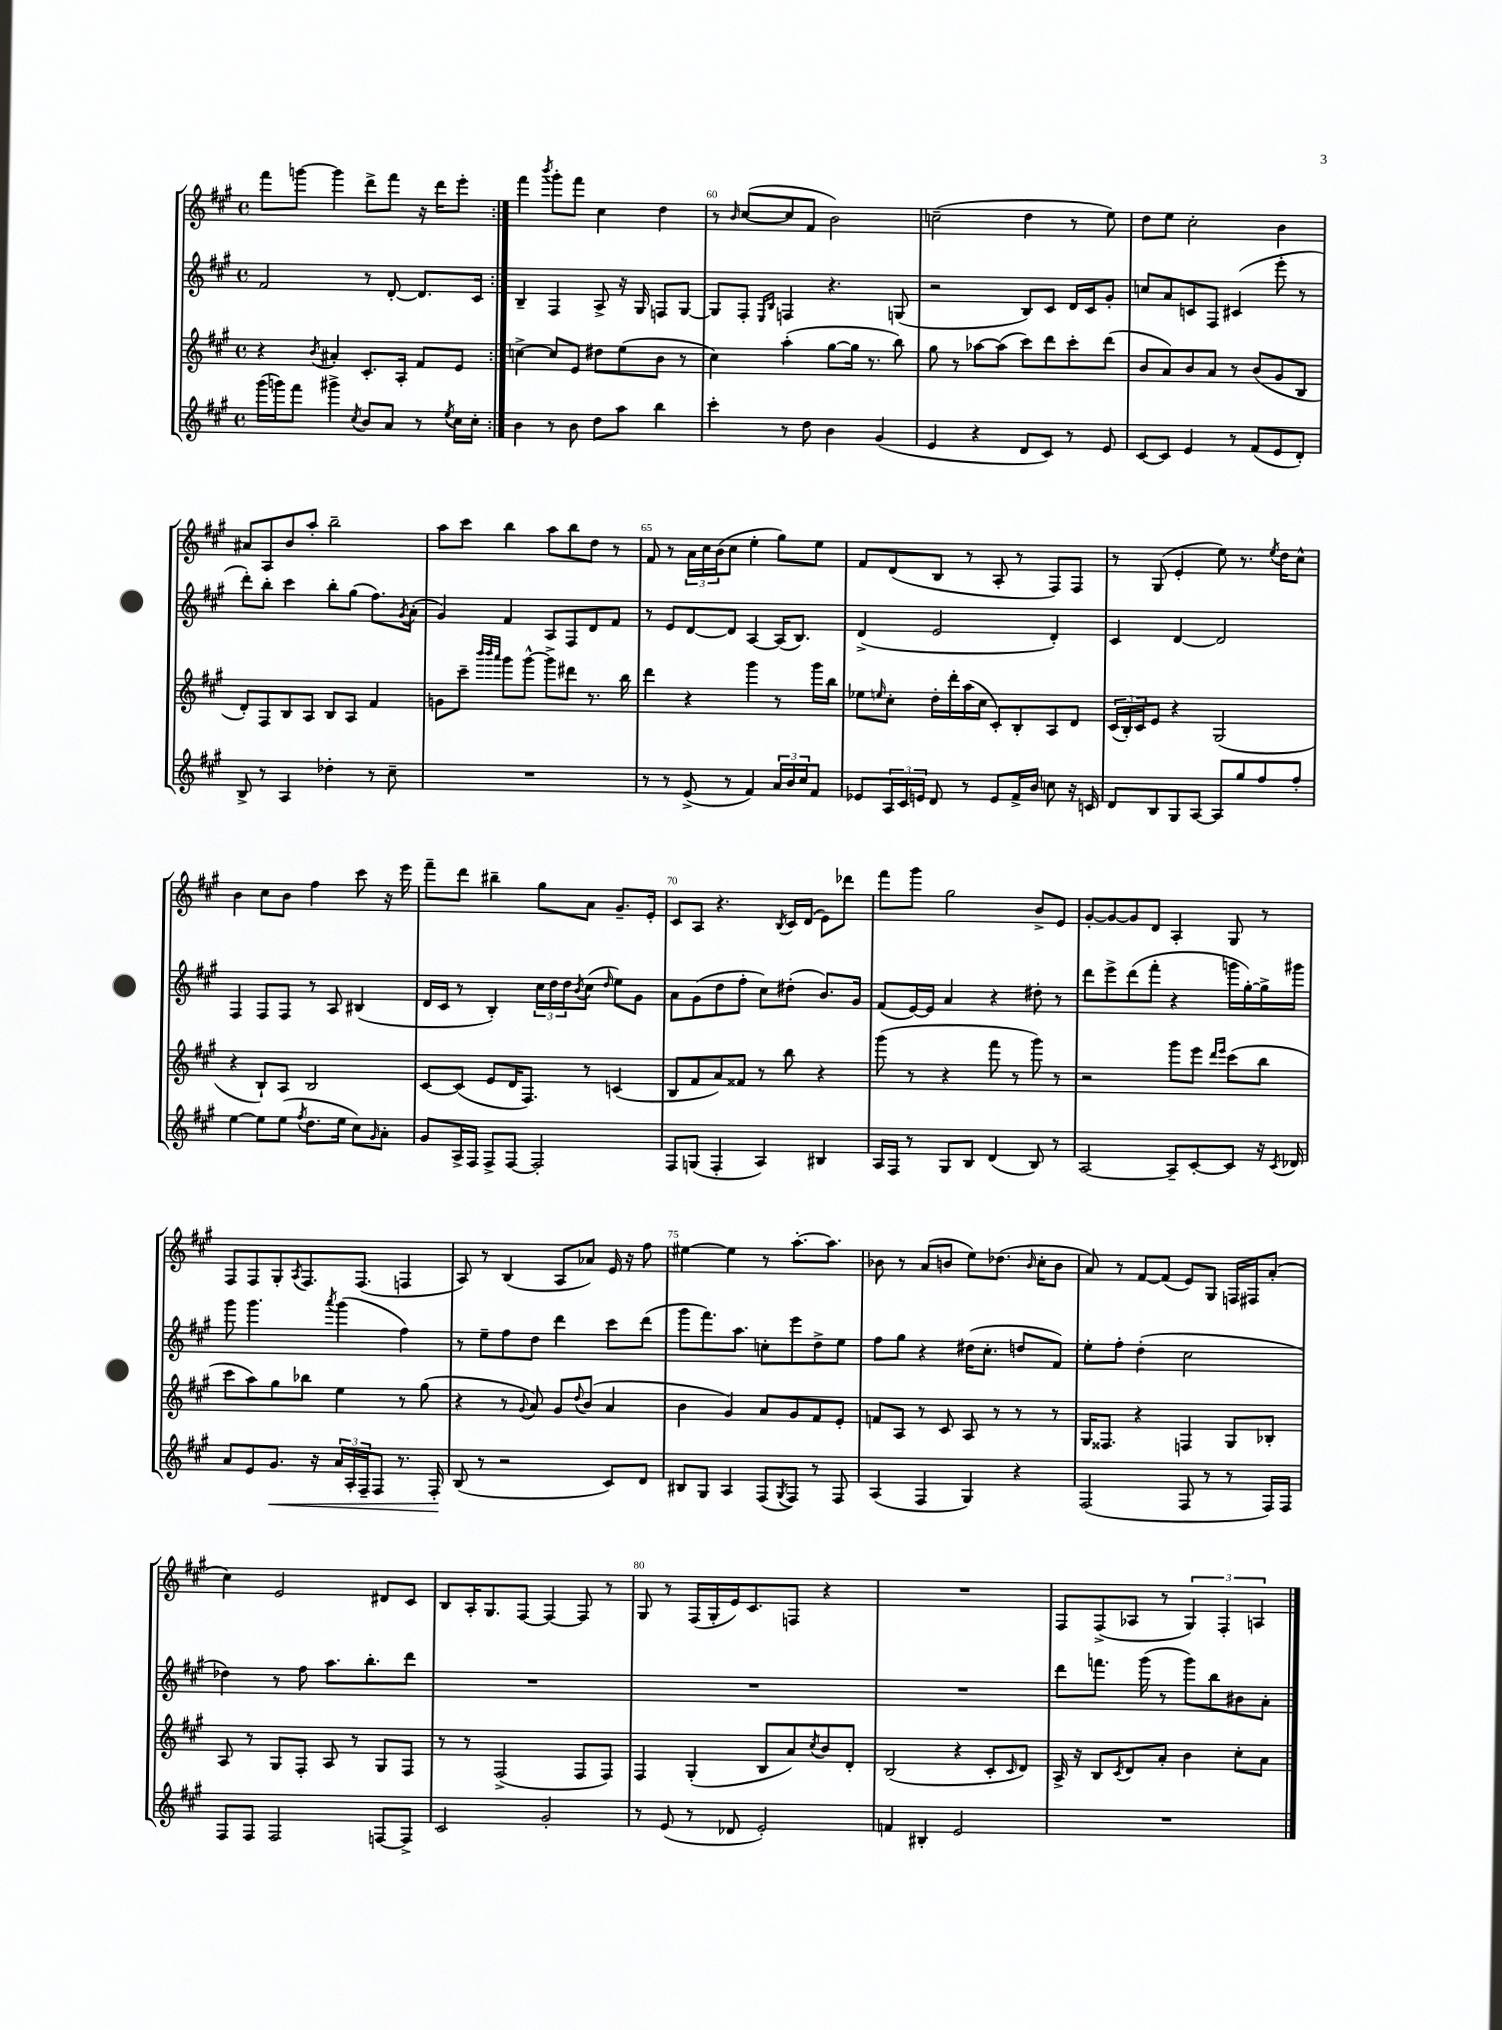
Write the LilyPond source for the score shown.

<<
\new StaffGroup <<
\new Staff = "s0" {
    \clef treble \key a \major \defaultTimeSignature \time 4/4
    \repeat volta 2 { fis'''8 g'''8~ g'''4 d'''8-> fis'''8 r16 d'''16 e'''8-. | }
    fis'''4 \acciaccatura { b'''8 } gis'''8-. fis'''8 cis''4 d''4 |
    r8 \grace { b'16 } cis''8~( cis''8 fis'8 b'2) |
    c''2--( d''4 r8 e''8) |
    d''8 e''8 cis''2-. b'4 |
    ais'8 a8 b'8 a''8-. b''2-- |
    a''8 cis'''8 b''4 a''8 b''8 d''8 r8 |
    fis'8 r8 \tuplet 3/2 { a'16 cis''16 b'16( } cis''8 e''4-. gis''8) e''8 |
    fis'8 d'8( b8 r8 a8-. r8 fis8) fis8 |
    r8 gis8( e'4-. e''8) r8. \acciaccatura { e''8 } d''16 cis''8-^ |
    b'4 cis''8 b'8 fis''4 cis'''8 r16 e'''16 |
    fis'''8-- d'''8 bis''4-- gis''8 a'8 gis'8.-- e'16-. |
    cis'8 a8 r4. \acciaccatura { b8 } cis'16 d'16( e'8) des'''8 |
    fis'''8 gis'''8 gis''2 b'8-> e'8 |
    gis'8~-. gis'8~ gis'8 d'8 a4-. gis8 r8 |
    fis8 fis8 gis8-. \acciaccatura { a8 } fis8. fis8.( f4 |
    a8) r8 b4( a8 aes'8) e'16 r16 fis''8 |
    eis''4~ eis''4 r8 a''8.~-. a''8. |
    bes'8 r8 a'8( b'8 e''8) des''8.( \grace { b'16 } cis''16-. b'8 |
    a'8) r8 fis'8~ fis'8( e'8) gis8 f16 fis16 a'8-.( |
    cis''4) e'2 dis'8 cis'8 |
    b8 a16-. gis8. fis8~ fis4~ fis8 r8 |
    gis8 r8 fis16( gis16-. e'16) cis'8. f8 r4 |
    R1 |
    fis8 fis8->( aes8 r8 \tuplet 3/2 { gis4) fis4-. a4 } \bar "|." |
}
\new Staff = "s1" {
    \clef treble \key a \major \defaultTimeSignature \time 4/4
    \repeat volta 2 { fis'2 r8 d'8~-. d'8. cis'16 | }
    b4-- fis4 a8-> r16 gis16 f8 gis8~ |
    gis8 fis8-. \grace { e16 b16 } f4 r4. g8( |
    r2 b8) cis'8 d'16 cis'16 gis'8-. |
    c''8 a'8 c'8 fis8 cis'4( e'''8-. r8 |
    d'''8-.) b''8-. cis'''4 b''8-. gis''8( fis''8.) \acciaccatura { gis'8 } a'16-.( |
    gis'4) fis'4 a8 fis8 d'8 fis'8 |
    r8 e'8 d'8~ d'8 a4~ a16( b8.) |
    d'4->( e'2 d'4-.) |
    cis'4 d'4~ d'2 |
    fis4 fis8 fis8 r8 a8 bis4( |
    d'16 cis'16 r8 b4-.) \tuplet 3/2 { cis''16 d''16 d''16 } \acciaccatura { b'8 } cis''8( \grace { d''16 } e''8) gis'8 |
    a'8 gis'8( d''8 fis''8-. cis''8) dis''8-.( b'8.) gis'16 |
    fis'8( e'16~) e'16 a'4 r4 dis''8-. r8 |
    d'''8 e'''8-> d'''8( fis'''8-. r4 g'''16 gis''16~-.) gis''16-> gis'''16 |
    gis'''8 gis'''4. \acciaccatura { a'''8 } gis'''4( fis''4) |
    r8 e''8-- fis''8 d''8 d'''4 cis'''8 d'''8( |
    gis'''8 fis'''8.) a''8. c''8-. e'''8 d''8-> e''8 |
    fis''8 gis''8 r4 dis''16( cis''8.-. d''8 fis'8) |
    e''8-. fis''8-. d''4-.( cis''2 |
    des''4) r8 fis''8 a''8. b''8.-. d'''8 |
    R1 |
    R1 |
    R1 |
    d'''8 f'''8. gis'''16( r8 gis'''8) b''8 bis'8 a'8-. \bar "|." |
}
\new Staff = "s2" {
    \clef treble \key a \major \defaultTimeSignature \time 4/4
    \repeat volta 2 { r4 \acciaccatura { b'8 } ais'4-. cis'8.-. a16-. fis'8 e'8 | }
    c''4~-> c''8 e'8 dis''8 e''8( b'8 r8 |
    cis''4) a''4-.( gis''8~ gis''16 r8. b''8) |
    gis''8 r8 aes''8~ aes''8( cis'''8) d'''8 cis'''8-. d'''8( |
    b'8 a'8) b'8 a'8 r8 b'8( gis'8 b8 |
    d'8-.) fis8 b8 a8 b8 a8 fis'4 |
    g'8 cis'''8-- \grace { b'''32 b'''32 a'''32 } gis'''8 gis'''8~-^ gis'''8-> dis'''8 r8. b''16 |
    d'''4 r4 gis'''4 r8 gis'''16 b''16 |
    ees''8 \grace { e''16 } cis''8-. d''16-. d'''16-. a''16( cis''16 cis'8-.) b8-. a8 d'8 |
    \tuplet 3/2 { cis'16( b16-.) cis'16 } e'8 r4 gis2( |
    r4 b8-!) a8 b2 |
    cis'8~ cis'8( e'8 d'16 fis8.) r8 c'4( |
    b8 fis'8 a'8) fisis'8 r8 b''8 r4 |
    gis'''8( r8 r4 fis'''8 r8 gis'''8) r8 |
    r2 gis'''8 e'''8 \grace { d'''16 e'''16 } cis'''8( b''8 |
    cis'''8 a''8) gis''8 bes''8 e''4 r8 gis''8( |
    r4 r8 \appoggiatura { gis'8 } a'8) gis'8 \appoggiatura { d''8 } b'8( a'4 |
    b'4 gis'4) a'8 gis'8 fis'8 e'8-. |
    f'8 a8 r8 cis'8 a8 r8 r8 r8 |
    gis16 fisis8. r4 f4 gis8 bes8-. |
    a8 r8 gis8 fis8-. a8 r8 gis8 fis8 |
    r8 r8 fis2->( fis8 fis8) |
    fis4 gis4-.( b8 a'8) \acciaccatura { cis''8 } b'8 d'8-. |
    b2( r4 cis'8-. \grace { cis'16 } d'8) |
    a16-> r16 b8 \acciaccatura { cis'8 } d'8 a'8-. b'4 cis''8-. a'8 \bar "|." |
}
\new Staff = "s3" {
    \clef treble \key a \major \defaultTimeSignature \time 4/4
    \repeat volta 2 { gis'''16( g'''16) fis'''8 gis'''4-> \acciaccatura { cis''8 } b'8 a'8 r8 \acciaccatura { e''8 } cis''16 cis''16-. | }
    b'4 r8 b'8 d''8 a''8 b''4 |
    cis'''4-. r8 d''8 b'4 gis'4( |
    e'4 r4 d'8 cis'8) r8 e'8 |
    cis'8~ cis'8 e'4 r8 fis'8( e'8 d'8-.) |
    b8-> r8 a4 des''4-. r8 cis''8-- |
    R1 |
    r8 r8 e'8->( r8 fis'4) \tuplet 3/2 { a'16 b'16 cis''16 } fis'8 |
    ees'8 \tuplet 3/2 { a16 cis'16 e'16 } d'8 r8 e'8 fis'16-> b'16 c''8 r16 c'16 |
    d'8 b8 gis8 a8~ a8 gis''8 fis''8 fis''8-. |
    e''4~ e''8 e''8( \acciaccatura { fis''8 } d''8. e''16 cis''8) \grace { gis'16 } a'8-. |
    gis'8 a16-> fis16 fis8-> fis8~ fis2-. |
    fis8 g8( fis4-. a4) bis4 |
    a16 fis16 r8 gis8 b8 d'4( b8) r8 |
    a2~ a8-- cis'8~-. cis'8 r16 \acciaccatura { cis'8 } des'16 |
    a'8 e'8 gis'8.\< r16 \tuplet 3/2 { a'16 a16-. fis16-- } fis8 r8. fis16-.\! |
    b8( r8 r2 cis'8) d'8 |
    bis8 gis8 a4 fis8( \acciaccatura { gis8 } fis8) r8 fis8 |
    a4( fis4 gis4) r4 |
    fis2( fis8 r8 r8 fis16) fis16 |
    fis8 fis8 fis2 f8~ f8-> |
    cis'2 gis'2-. |
    r8 e'8( r8 des'8 e'2-.) |
    f'4 bis4-. e'2 |
    R1 \bar "|." |
}
>>
>>
\layout { \context { \Score currentBarNumber = #58 \override BarNumber.break-visibility = ##(#f #t #t) barNumberVisibility = #(every-nth-bar-number-visible 5) } }
